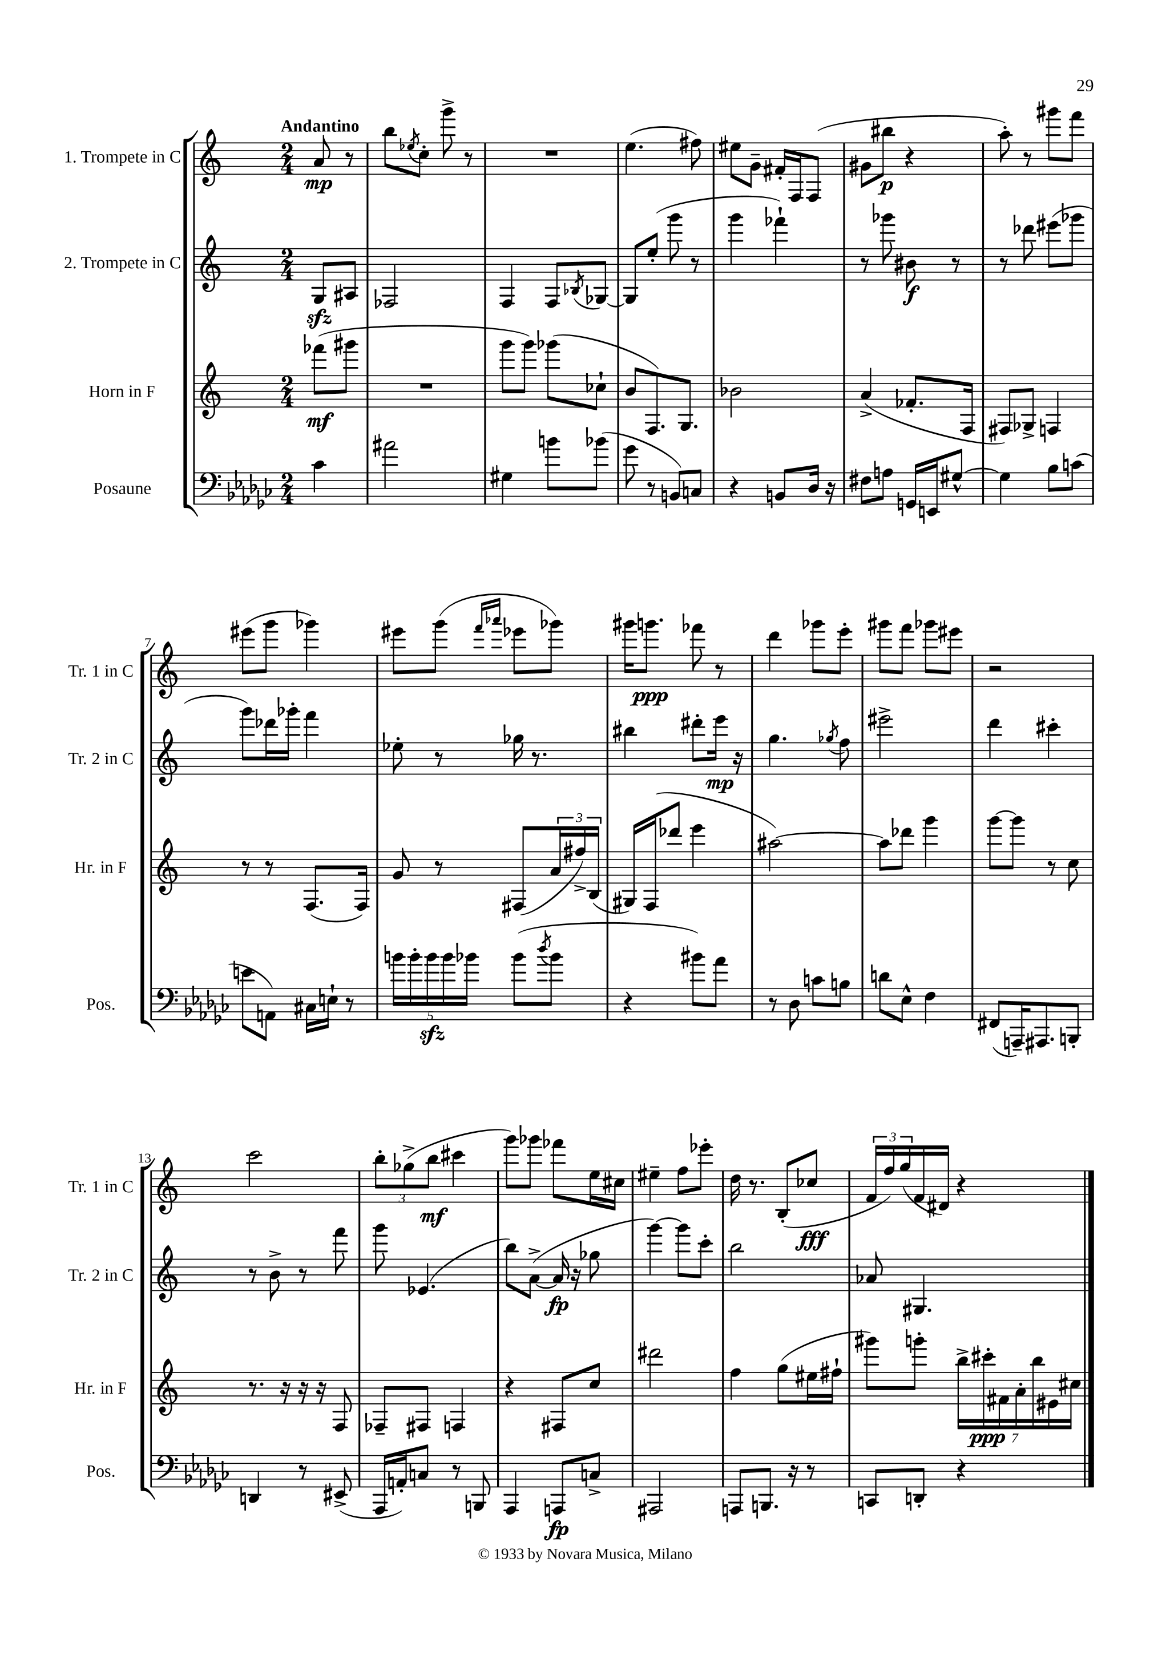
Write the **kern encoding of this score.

**kern	**kern	**kern	**kern
*staff4	*staff3	*staff2	*staff1
*clefF4	*clefG2	*clefG2	*clefG2
*k[b-e-a-d-g-c-]	*k[]	*k[]	*k[]
*M2/4	*M2/4	*M2/4	*M2/4
4c-	(8fff-	8G	8a
.	8ggg#	8A#	8r
=	=	=	=
2a#	2r	2F-	8bb
.	.	.	8qee-
.	.	.	8cc'
.	.	.	8ggg^
.	.	.	8r
=	=	=	=
4G#	8ggg	4F	2r
.	8ggg)	.	.
8b	(8ggg-	8F	.
.	.	8qB-	.
(8b-	8cc-`	[8G-	.
=	=	=	=
8g-	8b	8G-]	(4.ee
8r	8.F)	(8ee'	.
8BB)	.	8ggg	.
.	8.G	.	.
8C	.	8r	8ff#)
=	=	=	=
4r	2b-	4ggg	8ee#
.	.	.	8g~
8BB	.	4fff-`)	16f#'
.	.	.	16F
16D-	.	.	(8F
16r	.	.	.
=	=	=	=
8F#	(4a^	8r	8g#
8A	.	8ggg-	8bb#
16GG	8.f-'	8b#	4r
16EE	.	.	.
[8G#^^	.	8r	.
.	16F	.	.
=	=	=	=
4G#]	8F#)	8r	8aa')
.	8G-^	8ddd-	8r
8B-	4F	(8eee#	8ggg#
(8c	.	8ggg-	8fff
=	=	=	=
8e	8r	8ggg)	(8eee#
8AA)	8r	16ddd-	8ggg
.	.	16ggg-'	.
16C#	(8.F	4fff	4ggg-)
16E`	.	.	.
8r	.	.	.
.	16F)	.	.
=	=	=	=
20b	8g	8ee-'	8eee#
20b'	.	.	.
20b	.	.	.
.	8r	8r	(8ggg
20b	.	.	.
20b-	.	.	.
.	.	.	16qqfff
.	.	.	16qqaaa-
(8b-	(8F#	16gg-	8eee-
.	.	8.r	.
8qdd-	.	.	.
8b-	24a	.	8ggg-)
.	24ff#^)	.	.
.	(24B	.	.
=	=	=	=
4r	16G#)	4bb#	16ggg#
.	(16F	.	8.ggg
.	8ddd-	.	.
8b#)	4eee	8ddd#'	8fff-
8a-	.	16eee	8r
.	.	16r	.
=	=	=	=
8r	[2aa#)	4.gg	4ddd
8D-	.	.	.
8c	.	.	8ggg-
.	.	8qgg-	.
8B	.	8ff	8eee'
=	=	=	=
8d	8aa#]	2eee#^	8ggg#
8E-^^	8ddd-	.	8fff
4F	4ggg	.	8ggg-
.	.	.	8eee#
=	=	=	=
(8FF#	[8ggg	4ddd	2r
16AAA~)	8ggg]	.	.
8.AAA#	.	.	.
.	8r	4ccc#'	.
8BBB'	8cc	.	.
=	=	=	=
4DD	8.r	8r	2ccc
.	.	8b^	.
.	16r	.	.
8r	16r	8r	.
.	16r	.	.
(8EE#^	8F	8fff	.
=	=	=	=
16AAA-	8F-~	8ggg	12bb'
16AA')	.	.	.
.	.	.	(12gg-^
8C	8F#	(4.e-	.
.	.	.	12bb
8r	4F	.	4ccc#
8BBB	.	.	.
=	=	=	=
4AAA-	4r	8bb)	8ggg)
.	.	([8a^	8ggg-
8AAA	8F#	16a]	8fff-
.	.	16r	.
8C^	8cc	8gg-	16ee
.	.	.	16cc#
=	=	=	=
2AAA#	2ddd#	[4ggg)	4ee#~
.	.	8ggg]	8ff
.	.	8ccc'	8eee-'
=	=	=	=
8AAA	4ff	2bb	16dd
.	.	.	8.r
8.BBB	.	.	.
.	(8gg	.	(8B'
16r	.	.	.
8r	16ee#	.	8cc-
.	16ff#`	.	.
=	=	=	=
8CC	8ggg#)	8a-	24f
.	.	.	24ff)
.	.	.	(24gg
8DD'	8ggg'	4.G#	16f
.	.	.	16d#)
4r	28bb^	.	4r
.	28ccc#'	.	.
.	28f#	.	.
.	28a'	.	.
.	28bb	.	.
.	28e#	.	.
.	28cc#	.	.
==	==	==	==
*-	*-	*-	*-
